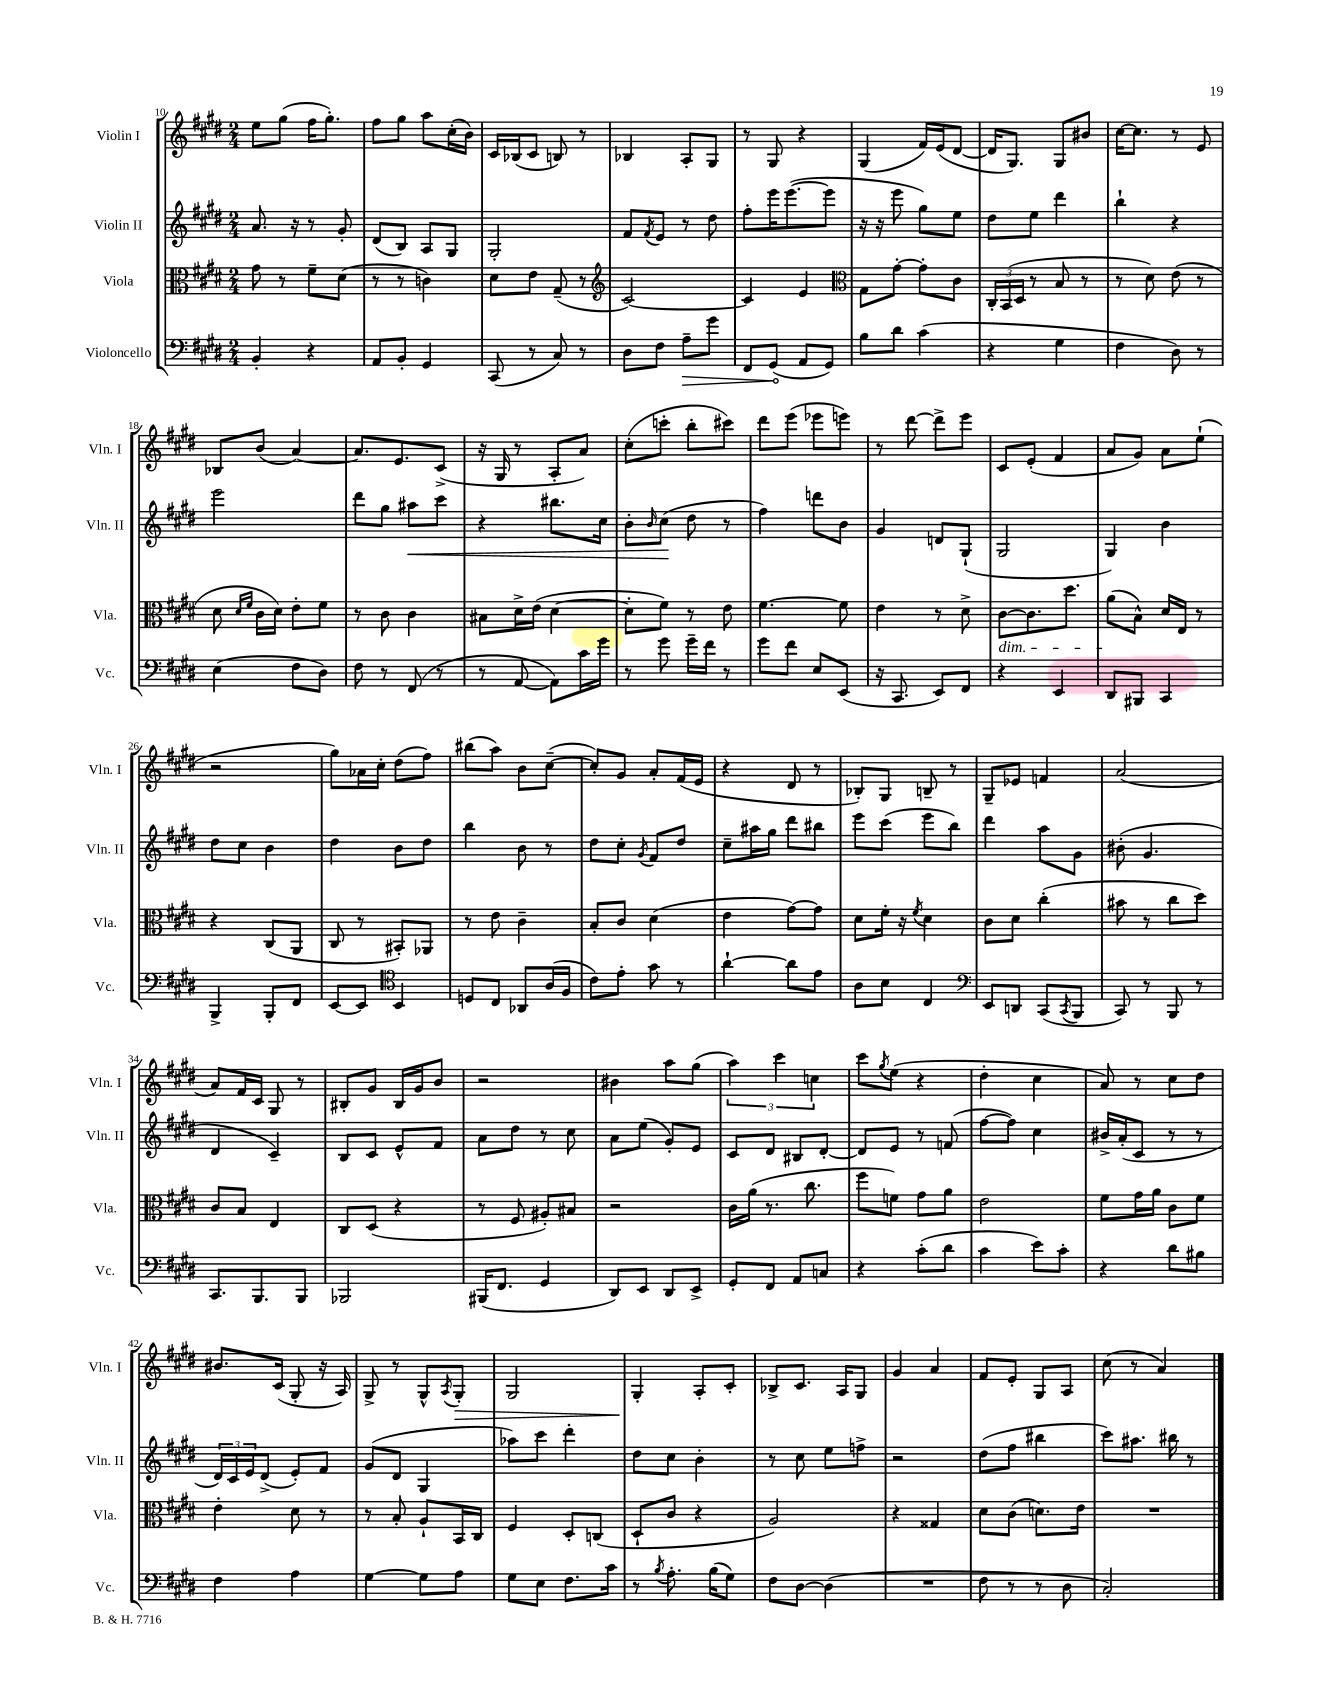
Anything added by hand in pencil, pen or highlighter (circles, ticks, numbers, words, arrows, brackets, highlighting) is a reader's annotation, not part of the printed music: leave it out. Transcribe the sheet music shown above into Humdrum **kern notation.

**kern	**kern	**kern	**kern
*staff4	*staff3	*staff2	*staff1
*clefF4	*clefC3	*clefG2	*clefG2
*k[f#c#g#d#]	*k[f#c#g#d#]	*k[f#c#g#d#]	*k[f#c#g#d#]
*M2/4	*M2/4	*M2/4	*M2/4
4BB'	8g#	8.a	8ee
.	8r	.	(8gg#
.	.	16r	.
4r	8f#~	8r	16ff#
.	.	.	8.gg#')
.	(8d#	8g#'	.
=	=	=	=
8AA	8r	(8d#	8ff#
8BB'	8r	8B)	8gg#
4GG#	4c)	8A	8aa
.	.	8G#	(16cc#'
.	.	.	16b)
=	=	=	=
(8CC#	8d#	2G#'	16c#
.	.	.	(16B-
8r	8e	.	8c#
8C#)	(8G#~	.	8B)
8r	8r	.	8r
=	=	=	=
*	*clefG2	*	*
8D#	[2c#)	8f#	4B-
.	.	8qf#	.
8F#	.	8e	.
8A~	.	8r	8A'
8g#	.	8dd#	8G#
=	=	=	=
8FF#	4c#]	8ff#'	8r
(8GG#	.	16eee	8G#
.	.	([8.eee	.
8AA	4e	.	4r
8GG#)	.	8eee]	.
=	=	=	=
*	*clefC3	*	*
8B	8G#	16r	(4G#
.	.	16r	.
8d#	[8g#'	8eee	.
(4c#	8g#']	8gg#)	16f#)
.	.	.	(16e
.	8c#	8ee	[8d#
=	=	=	=
4r	24C#'	8dd#	16d#]
.	(24BB	.	.
.	.	.	8.G#)
.	24D#	.	.
.	8r	8ee	.
4G#	8B	4ddd#	8G#
.	8r	.	8b#
=	=	=	=
4F#	8r	4bb`	[16cc#
.	.	.	8.cc#]
.	8d#)	.	.
8D#)	(8e	4r	8r
8r	8r	.	8e
=	=	=	=
(4E	8d#	2eee	8B-
.	16qqd#	.	.
.	16qqf#	.	.
.	16c#	.	(8b
.	16d#)	.	.
8F#	8e'	.	[4a)
8D#)	8f#	.	.
=	=	=	=
8F#	8r	8ddd#	8.a]
8r	8c#	8gg#	.
.	.	.	8.e
(8FF#	4c#	8aa#	.
8r	.	8ccc#	(8c#^
=	=	=	=
8r	8B#	4r	16r
.	.	.	16G#
[8AA	16d#^	.	8r
.	(16e	.	.
8AA])	[4d#	8.bb#	8A'
16c#	.	.	8a)
16g#	.	16cc#	.
=	=	=	=
8r	8d#']	8b'	(8cc#'
.	.	16qqb	.
8g#	8f#)	(8cc#	8ccc'
16g#~	8r	8dd#	8bb'
16f#	.	.	.
8r	8e	8r	8ccc#)
=	=	=	=
8g#	[4.f#	4ff#)	8ddd#
8f#	.	.	(8eee
8E	.	8ddd	8eee-
(8EE	8f#]	8b	8eee)
=	=	=	=
16r	4e	4g#	8r
8.CC#	.	.	.
.	.	.	[8ddd#
8EE)	8r	8d	8ddd#^]
8FF#	8d#^	(8G#`	8eee
=	=	=	=
4r	[8c#	2G#	8c#
.	8.c#]	.	(8e'
4EE	.	.	4f#
.	8.dd#	.	.
=	=	=	=
8DD#	(8a	4G#)	8a
8BBB#	8B^^)	.	8g#)
4CC#	16d#	4b	8a
.	16E	.	.
.	8r	.	(8ee`
=	=	=	=
4BBB^	4r	8dd#	2r
.	.	8cc#	.
8BBB'	(8C#	4b	.
8FF#	8AA	.	.
=	=	=	=
[8EE	8C#	4dd#	8gg#)
8EE]	8r	.	16a-
.	.	.	16cc#'
*clefC4	*	*	*
4BB	8BB#')	8b	(8dd#
.	8AA-	8dd#	8ff#)
=	=	=	=
8D	8r	4bb	(8bb#
8C#	8e	.	8aa)
8AA-	4c#~	8b	8b
(16A	.	8r	([8cc#~
16F#	.	.	.
=	=	=	=
8c#)	8B'	8dd#	8cc#'])
8e'	8c#	8cc#'	8g#
.	.	8qg#	.
8g#	(4d#	8f#	8a'
8r	.	8dd#	(16f#
.	.	.	16e
=	=	=	=
[4a`	4e	8cc#~	4r
.	.	16aa#	.
.	.	16gg#	.
8a]	[8g#)	8ddd#	8d#
8e	8g#]	8bb#	8r
=	=	=	=
8A	8d#	8eee	8B-')
8B	16f#'	(8ccc#	8G#
.	16r	.	.
.	8qf#	.	.
4C#	4d#	8eee	8B~
.	.	8bb)	8r
=	=	=	=
*clefF4	*	*	*
8EE	8c#	4ddd#	8G#~
8DD	8d#	.	8e-
(8CC#	(4cc#'	8aa	4f
8qCC#	.	.	.
8BBB	.	8g#	.
=	=	=	=
8CC#)	8b#	(8b#'	(2a
8r	8r	4.g#	.
8BBB	8cc#	.	.
8r	8dd#)	.	.
=	=	=	=
8.CC#	8c#	4d#	8a)
.	8B	.	16f#
8.BBB	.	.	16c#
.	4E	4c#~)	8G#
8BBB	.	.	8r
=	=	=	=
2BBB-	8C#	8B	8B#'
.	(8D#	8c#	8g#
.	4r	8e^^	16B#
.	.	.	16g#
.	.	8f#	8b
=	=	=	=
(16BBB#	8r	8a	2r
8.FF#	.	.	.
.	8F#	8dd#	.
4GG#	8A#')	8r	.
.	8B#	8cc#	.
=	=	=	=
8DD#)	2r	8a	4b#
8EE	.	(8ee	.
8DD#	.	8g#')	8aa
8EE^	.	8e	(8gg#
=	=	=	=
8GG#'	16c#	8c#	6aa)
.	(16a	.	.
8FF#	8.r	8d#	.
.	.	.	6ccc#
8AA	.	8B#	.
.	8.cc#	.	.
.	.	.	6cc
8C	.	[8d#'	.
=	=	=	=
4r	8ff#	8d#]	8ccc#
.	.	.	8qgg#
.	8f)	8e	(8ee
(8c#'	8g#	8r	4r
8d#	8a	(8f	.
=	=	=	=
4c#	2e	[8ff#	4dd#'
.	.	8ff#])	.
8e)	.	4cc#	4cc#
8c#'	.	.	.
=	=	=	=
4r	8f#	16b#^	8a)
.	.	(16a'	.
.	16g#	8c#	8r
.	16a	.	.
8d#	8c#	8r	8cc#
8B#	8f#	8r	8dd#
=	=	=	=
4F#	4e'	24d#)	8.b#
.	.	24c#	.
.	.	24e	.
.	.	(8d#^	.
.	.	.	(16c#
4A	8d#	8e')	8G#'
.	8r	8f#	16r
.	.	.	16A)
=	=	=	=
[4G#	8r	(8g#	8G#^
.	8B'	8d#	8r
8G#]	8A`	4G#	8G#^^
.	.	.	8qA
8A	16BB	.	8G#'
.	16C#	.	.
=	=	=	=
8G#	4F#	8aa-)	2G#
8E	.	8ccc#	.
8.F#	8D#'	4ddd#'	.
.	(8C	.	.
16c#	.	.	.
=	=	=	=
8r	8D#`	8dd#	4G#'
8qB	.	.	.
8.A'	8c#	8cc#	.
.	4r	4b'	8A'
(16B	.	.	.
8G#)	.	.	8c#'
=	=	=	=
8F#	2A)	8r	8B-^
[8D#	.	8cc#	8.c#
(4D#]	.	8ee	.
.	.	.	16A
.	.	8ff^	8G#
=	=	=	=
2r	4r	2r	4g#
.	4G##	.	4a
=	=	=	=
8F#	8d#	(8dd#	8f#
8r	(8c#	8ff#	8e'
8r	8.d)	4bb#	8G#
8D#	.	.	8A
.	16e	.	.
=	=	=	=
2C#')	2r	8ccc#)	(8cc#
.	.	8.aa#	8r
.	.	.	4a)
.	.	16bb#	.
.	.	8r	.
==	==	==	==
*-	*-	*-	*-
